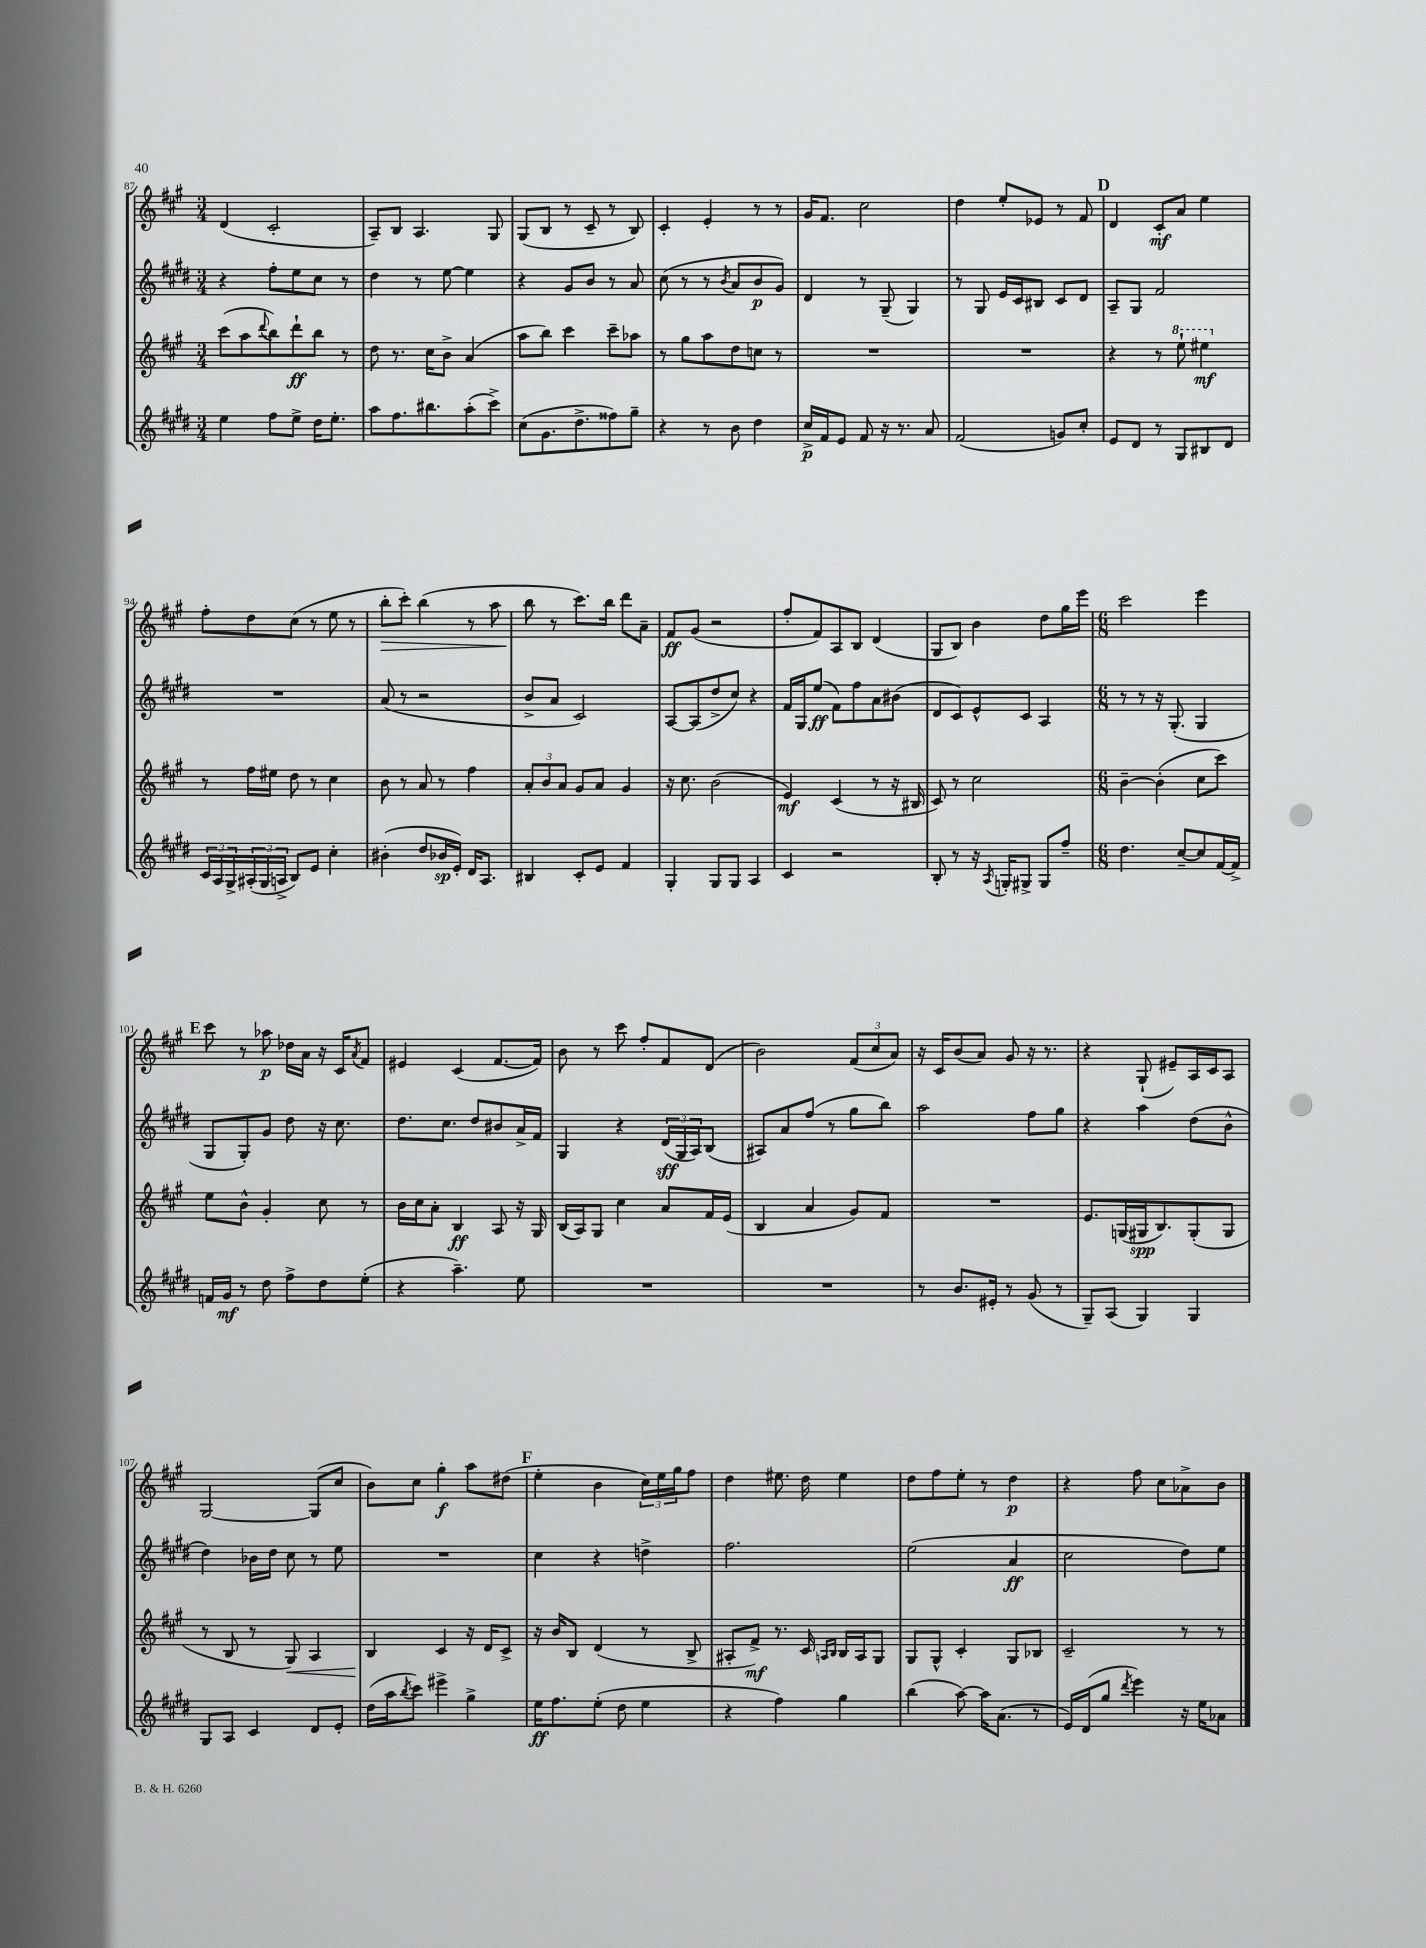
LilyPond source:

<<
\new StaffGroup <<
\new Staff = "s0" {
    \clef treble \key a \major \numericTimeSignature \time 3/4
    d'4( cis'2-. |
    a8--) b8 a4. gis8 |
    gis8( b8 r8 cis'8-- r8 b8) |
    cis'4-. e'4-. r8 r8 |
    gis'16 fis'8. cis''2 |
    d''4 e''8-. ees'8 r8 fis'8 |
    \mark \markup { \bold "D" } d'4 cis'8-.\mf a'8 e''4 |
    fis''8-. d''8 cis''8( r8 e''8 r8 |
    b''8-.\> cis'''8-.) b''4( r8 a''8 |
    b''8\! r8 cis'''8.) b''16 d'''8 a'8-- |
    fis'8\ff gis'8( r2 |
    fis''8-. fis'8) a8 b8 d'4( |
    gis8 b8) b'4 d''8 gis''16 e'''16 |
    \numericTimeSignature \time 6/8 cis'''2 e'''4 |
    \mark \markup { \bold "E" } cis'''8 r8 aes''8\p des''16 a'16 r16 cis'16 \acciaccatura { a'8 } fis'8 |
    eis'4 cis'4( fis'8.~ fis'16) |
    b'8 r8 cis'''8 fis''8-. fis'8 d'8( |
    b'2) \tuplet 3/2 { fis'8( cis''8 a'8) } |
    r16 cis'16 b'8( a'8) gis'8 r16 r8. |
    r4 gis8-!( eis'8--) a16 cis'16 a8 |
    gis2~ gis8( cis''8 |
    b'8) cis''8 gis''4-.\f a''8 dis''8( |
    \mark \markup { \bold "F" } e''4-. b'4 \tuplet 3/2 { cis''16) e''16 gis''16 } fis''8 |
    d''4 eis''8. d''16 eis''4 |
    d''8 fis''8 e''8-. r8 d''4\p |
    r4 fis''8 cis''8 aes'8-> b'8 \bar "|." |
}
\new Staff = "s1" {
    \clef treble \key e \major \numericTimeSignature \time 3/4
    r4 fis''8-. e''8 cis''8 r8 |
    dis''4 r8 e''8~ e''4 |
    r4 gis'8 b'8 r8 a'8 |
    cis''8( r8 r8 \acciaccatura { b'8 } a'8 b'8\p gis'8) |
    dis'4 r8 gis8--( gis4) |
    r8 gis8 e'16 cis'16 bis8 cis'8 dis'8 |
    \mark \markup { \bold "D" } a8-- gis8 fis'2 |
    R2. |
    a'8( r8 r2 |
    b'8-> a'8 cis'2) |
    a8~ a8( dis''8-> cis''8) r4 |
    fis'16 gis16 e''8\ff( fis'8) fis''8 a'8 bis'8( |
    dis'8 cis'8) e'8-^ cis'8 a4 |
    \numericTimeSignature \time 6/8 r8 r8 r16 gis8.-.( gis4 |
    \mark \markup { \bold "E" } gis8 gis8-.) gis'8 dis''8 r16 cis''8. |
    dis''8. cis''8. dis''8 bis'8 a'16-> fis'16 |
    gis4 r4 \tuplet 3/2 { dis'16\sff( gis16 a16) } b8( |
    ais8) a'8 fis''8( r8 gis''8 b''8) |
    a''2 fis''8 gis''8 |
    r4 a''4 dis''8( b'8-^ |
    dis''4) bes'16 dis''16 cis''8 r8 e''8 |
    R2. |
    \mark \markup { \bold "F" } cis''4 r4 d''4-> |
    fis''2. |
    e''2( a'4\ff |
    cis''2 dis''8) e''8 \bar "|." |
}
\new Staff = "s2" {
    \clef treble \key a \major \numericTimeSignature \time 3/4
    cis'''8( a''8 \appoggiatura { d'''8 } b''8) d'''8-!\ff b''8 r8 |
    d''8 r8. cis''16 b'8-> a'4( |
    a''8 b''8) cis'''4 cis'''8-- aes''8 |
    r8 gis''8 a''8 d''8 c''8 r8 |
    R2. |
    R2. |
    \mark \markup { \bold "D" } r4 r8 \ottava #1 e'''8-! eis'''4\mf \ottava #0 |
    r8 fis''16 eis''16 d''8 r8 cis''4 |
    b'8 r8 a'8 r8 fis''4 |
    \tuplet 3/2 { a'8-. b'8 a'8 } gis'8 a'8 gis'4 |
    r16 cis''8. b'2( |
    e'4\mf) cis'4( r8 r16 bis16 |
    cis'8) r8 cis''2 |
    \numericTimeSignature \time 6/8 b'4~-- b'4-.( cis''8 cis'''8) |
    \mark \markup { \bold "E" } e''8 b'8-^ gis'4-. cis''8 r8 |
    b'16 cis''16 a'8-. b4\ff a8 r16 gis16 |
    b16( a16) gis8 cis''4 a'8 fis'16 e'16( |
    b4 a'4 gis'8) fis'8 |
    R2. |
    e'8. g16( gis16\spp b8.) gis8-.( gis8 |
    r8 b8 r8 gis8\<) a4 |
    b4\! cis'4 r16 d'16 cis'8-> |
    \mark \markup { \bold "F" } r16 b'16 b8 d'4( r8 b8-> |
    ais8-. fis'8->\mf) r8. cis'16 \grace { a16 b16 } b16 a16 gis8 |
    gis8 gis8-^ cis'4-. gis8 bes8 |
    cis'2-- r8 r8 \bar "|." |
}
\new Staff = "s3" {
    \clef treble \key e \major \numericTimeSignature \time 3/4
    e''4 fis''8 e''8-> dis''16 e''8.-. |
    a''8 fis''8. bis''8. a''8-.( cis'''8->) |
    cis''8( gis'8. dis''8.-> fisis''8) gis''8-- |
    r4 r8 b'8 dis''4 |
    cis''16->\p fis'16 e'8 fis'8 r16 r8. a'8 |
    fis'2( g'8) cis''8-. |
    \mark \markup { \bold "D" } e'8 dis'8 r8 gis8 bis8 dis'8 |
    \tuplet 3/2 { cis'16 a16 gis16-> } \tuplet 3/2 { ais16-.( gis16 a16-> } b8) e'8 cis''4-. |
    bis'4-.( dis''8 bes'16\sp e'16-.) dis'16 a8. |
    bis4 cis'8-. e'8 fis'4 |
    gis4-. gis8 gis8 a4 |
    cis'4 r2 |
    b8-. r8 r16 \acciaccatura { a8 } g16-. gis8-> gis8 fis''8-- |
    \numericTimeSignature \time 6/8 dis''4. cis''8~-- cis''8 fis'16~ fis'16-> |
    \mark \markup { \bold "E" } f'16 gis'16\mf r8 dis''8 fis''8-> dis''8 e''8-.( |
    r4 a''4.--) e''8 |
    R2. |
    R2. |
    r8 b'8. eis'16-. r8 gis'8( r8 |
    gis8--) a8( gis4) gis4 |
    gis8 a8 cis'4 dis'8 e'8-. |
    dis''16( a''16 \acciaccatura { b''8 } cis'''8) eis'''4-> gis''4-> |
    \mark \markup { \bold "F" } e''16\ff fis''8. e''8-.( dis''8 e''4 |
    r4 fis''4) gis''4 |
    b''4( a''8~) a''16 a'8.( r8 |
    e'16) dis'16( gis''8 \acciaccatura { dis'''8 } e'''4) r16 e''16 aes'8 \bar "|." |
}
>>
>>
\layout { \context { \Score currentBarNumber = #87 } }
